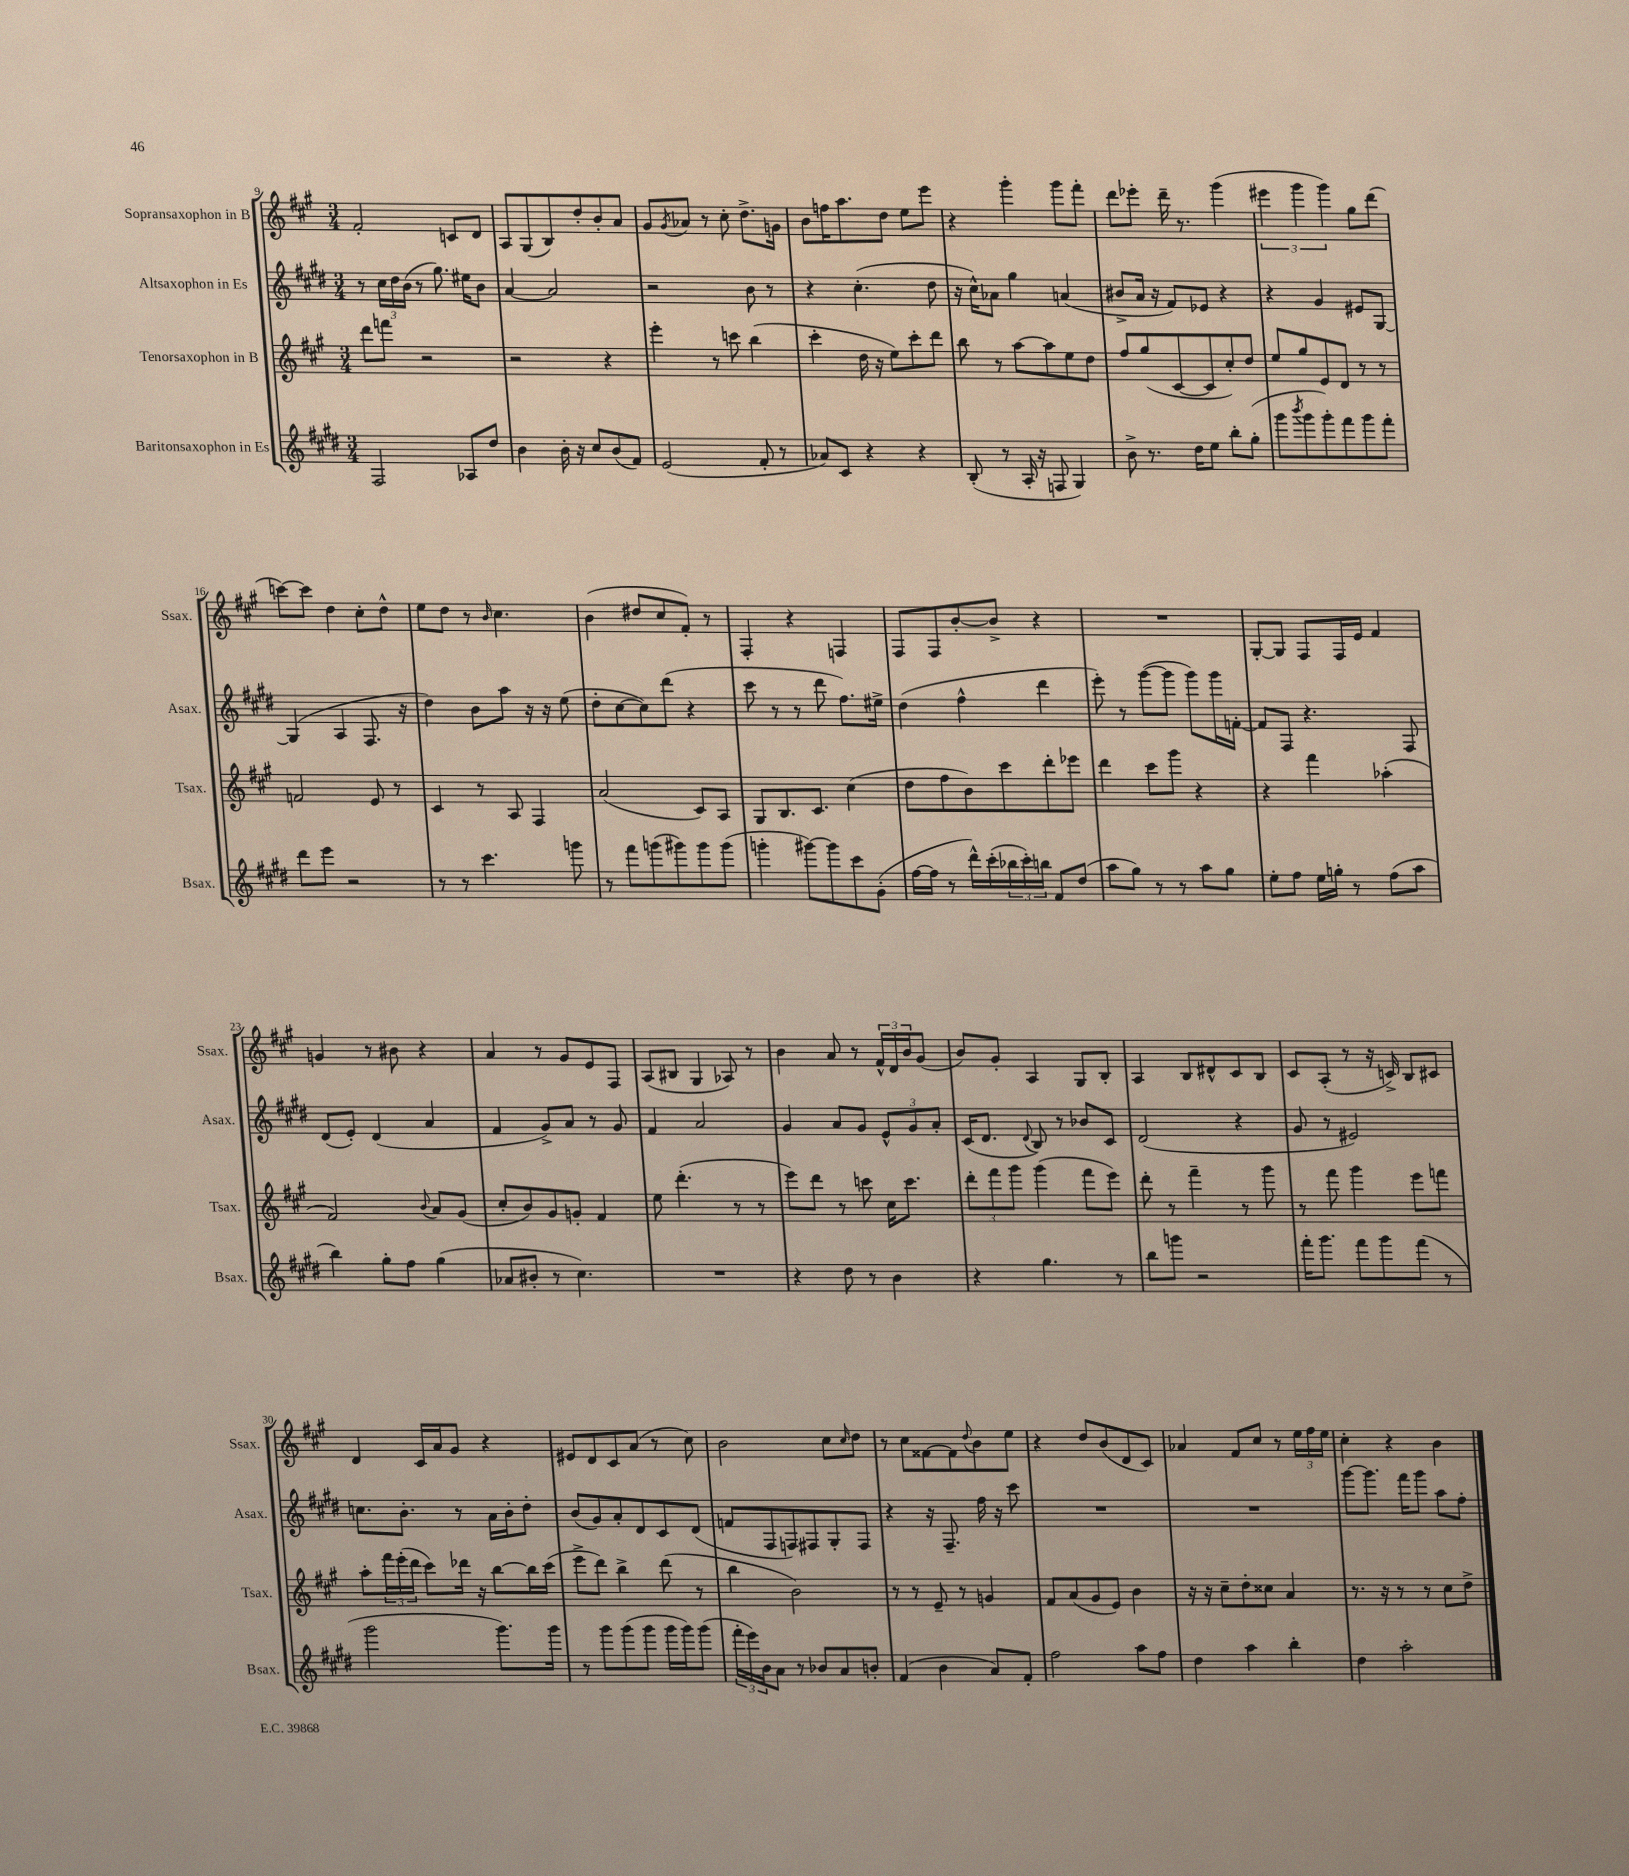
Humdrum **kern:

**kern	**kern	**kern	**kern
*part4	*part3	*part2	*part1
*staff4	*staff3	*staff2	*staff1
*I"Baritonsaxophon in Es	*I"Tenorsaxophon in B	*I"Altsaxophon in Es	*I"Sopransaxophon in B
*I'Bsax.	*I'Tsax.	*I'Asax.	*I'Ssax.
*clefG2	*clefG2	*clefG2	*clefG2
*k[f#c#g#d#]	*k[f#c#g#]	*k[f#c#g#d#]	*k[f#c#g#]
*M3/4	*M3/4	*M3/4	*M3/4
=9	=9	=9	=9
2F#/	8ddd\L	8r	2f#'/
.	8fffn\J	24cc#\LL	.
.	.	24dd#\	.
.	.	(24b\JJ	.
.	2r	8r	.
.	.	8.gg#\)	.
8A-X/L	.	.	8cn/L
.	.	16ee#X\KL	.
8dd#/J	.	8b\J	8d/J
=10	=10	=10	=10
4b\	2r	[4a/	8A/L
.	.	.	(8G#/
16b'\	.	2a/]	8B/)
16r	.	.	.
8cc#/L	.	.	8dd'/
(8b/	4r	.	8b'/
8f#/J)	.	.	8a/J
=11	=11	=11	=11
(2e/	4eee'\	2r	8g#/L
.	.	.	8qg#/
.	.	.	8a-X/J
.	8r	.	8r
.	8cccn\	.	8cc#'\
8f#'/	(4bb\	8b\	8.dd^\L
8r	.	8r	.
.	.	.	16gn\Jk
=12	=12	=12	=12
8a-X/L)	4ccc#'\	4r	8b\L
8c#/J	.	.	16ffn\K
.	.	.	8.aa\
4r	16dd\	(4.cc#'\	.
.	16r	.	.
.	8ee\L)	.	8dd\J
4r	8ccc#'\	.	8ee\L
.	8ddd\J	8dd#\	8eee\J
=13	=13	=13	=13
(8B'/	8bb\	16r	4r
.	.	16cc#^^\KL)	.
8r	8r	8a-X\J	.
16A'/	[8aa\L	4gg#\	4ggg#'\
16r	.	.	.
8Fn/	8aa\]	.	.
4G#/)	8ee\	(4an/	8ggg#\L
.	8dd\J	.	8fff#'\J
=14	=14	=14	=14
8b^\	8ff#/L	8b#X^/L	8ddd\L
8.r	(8gg#/	16a/Jk	8eee-X'\J
.	.	16r	.
.	[8c#/	8f#/L)	16ddd~\
16dd#\KL	.	.	8.r
8ee\J	8c#/]	8e-X/J	.
8bb'\L	8cc#'/)	4r	(4ggg#\
(8gg#'\J	8dd/J	.	.
=15	=15	=15	=15
8ggg#\L	8ee/L	4r	6eee#X\
8qbbb/	.	.	.
8ggg#\	8gg#/	.	.
.	.	.	6ggg#\
8ggg#'\)	8e/	4g#/	.
.	.	.	6ggg#\)
8fff#\	8d/J	.	.
8ggg#\	8r	8e#X/L	8gg#\L
8fff#'\J	8r	[8G#/J	(8ddd\J
!!LO:LB:g=z
=16	=16	=16	=16
8ddd#\L	2fn/	(4G#/]	[8cccn\L)
8eee\J	.	.	8ccc\J]
2r	.	4A/	4dd\
.	8e/	8.F#/	8cc#'\L
.	8r	.	8dd^^\J
.	.	16r	.
=17	=17	=17	=17
8r	4c#/	4dd#\)	8ee\L
8r	.	.	8dd\J
4.ccc#\	8r	8b\L	8r
.	.	.	16qqb/
.	8A/	8aa\J	4.cc#\
.	4F#/	16r	.
.	.	16r	.
8gggn\	.	(8ee\	.
=18	=18	=18	=18
8r	(2a/	8dd#'\L	(4b\
8fff#\L	.	[8cc#\	.
(8gggn\	.	8cc#\])	8dd#X/L
8ggg#X\)	.	(8ddd#\J	8cc#/
8ggg#\	8c#/L)	4r	8f#'/J)
(8ggg#\J	8A/J	.	8r
=19	=19	=19	=19
4gggn'\	8G#/L	8ccc#\	4F#'/
.	8.B/	8r	.
[8ggg#X\L)	.	8r	4r
.	8.c#/J	.	.
8ggg#\]	.	8ddd#\	.
8ccc#\	(4cc#\	8.ff#\L)	4Fn/
(8g#'\J	.	.	.
.	.	16ee#X^\Jk	.
=20	=20	=20	=20
[16ff#\LL	8dd\L	(4dd#\	8F#/L
16ff#\JJ]	.	.	.
8r	8ff#\	.	8F#/
16ddd#^^\LL)	8b\)	4ff#^^\	[8b'/
(16ccc#'\	.	.	.
24bb-X\	8ccc#\	.	8b^/J]
24ccc#'\)	.	.	.
24bbn\JJ	.	.	.
8f#/L	8ddd'\	4ddd#\	4r
(8dd#/J	8eee-X\J	.	.
=21	=21	=21	=21
8aa\L	4ddd\	8eee'\)	2.r
8gg#\J)	.	8r	.
8r	8ccc#\L	([8ggg#\L	.
8r	8ggg#\J	8ggg#\J]	.
8aa\L	4r	8ggg#\L)	.
8gg#\J	.	16ggg#\L	.
.	.	[16fn'\JJ	.
=22	=22	=22	=22
8ee'\L	4r	8f/L]	[8G#'/L
8ff#\J	.	8F#/J	8G#/J]
16ee\LL	4fff#\	4.r	8F#/L
16ggn'\JJ	.	.	.
8r	.	.	16F#/L
.	.	.	16e/JJ
(8ff#\L	(4aa-X'\	.	4f#/
8aa\J	.	8F#/	.
!!LO:LB:g=z
=23	=23	=23	=23
4bb\)	2f#/)	(8d#/L	4gn/
.	.	8e'/J)	.
8gg#'\L	.	(4d#/	8r
8ff#\J	.	.	8b#X\
.	8qqb/	.	.
(4gg#\	8a/L	4a/	4r
.	(8g#/J	.	.
=24	=24	=24	=24
8a-X/L	8cc#'/L	4f#/	4a/
8b#X'/J	8b/)	.	.
8r	8g#/	8g#^/L)	8r
4.cc#\)	8gn'/J	8a/J	8g#/L
.	4f#/	8r	8e/
.	.	8g#/	8F#/J
=25	=25	=25	=25
2.r	8ee\	4f#/	(8A/L
.	(4.ddd'\	.	8B#X/J
.	.	2a/	4G#/
.	8r	.	8A-X/)
.	8r	.	8r
=26	=26	=26	=26
4r	8eee\L)	4g#/	4b\
.	8ddd\J	.	.
8dd#\	8r	8a/L	8a/
8r	8cccn\	8g#/J	8r
4b\	16cc#\KL	12e^^/L	24f#^^/LL
.	.	.	24d/
.	8.ccc\J	.	.
.	.	12g#/	24b/J
.	.	.	(8g#/J
.	.	12a'/J	.
=27	=27	=27	=27
4r	12ddd'\L	(16c#/KL	8b/L)
.	.	8.d#/J	.
.	12fff#\	.	.
.	.	.	8g#'/J
.	12ggg#\J	.	.
.	.	8qqd#/	.
4.gg#\	(4ggg#\	8B/)	4A/
.	.	8r	.
.	8fff#\L	8b-X/L	8G#/L
8r	8eee\J)	8c#/J	8B'/J
=28	=28	=28	=28
8bb\L	8ddd'\	(2d#/	4A/
8gggn\J	8r	.	.
2r	4fff#~\	.	8B/L
.	.	.	8d#X^^/
.	8r	4r	8c#/
.	8ggg#\	.	8B/J
=29	=29	=29	=29
16fff#'\KL	8r	8g#/	8c#/L
8.ggg#\J	.	.	.
.	8fff#\	8r	(8A'/J
8fff#\L	4ggg#\	2e#X/)	8r
8ggg#\	.	.	16r
.	.	.	16cn^/)
(8fff#\J	8eee\L	.	8B/L
8r	8fffn\J	.	8c#X/J
!!LO:LB:g=z
=30	=30	=30	=30
2ggg#\	8aa'\L	8.ccn\L	4d/
.	24fff#\L	.	.
.	(24eee'\	.	.
.	.	8.b'\J	.
.	24ddd\JJ	.	.
.	8ccc#\L)	.	16c#/LL
.	.	.	16a/J
.	16ddd-X\Jk	8r	8g#/J
.	16r	.	.
8.ggg#\L)	[8bb\L	16a\LL	4r
.	.	16b'\J	.
.	16bb\L]	8dd#'\J	.
16ggg#\Jk	(16ccc#\JJ	.	.
=31	=31	=31	=31
8r	8eee^\L	(8b/L	8e#X/L
8ggg#\L	8ddd\J)	8g#/)	8d/
(8ggg#\	4bb^\	8a'/	8c#/
8ggg#\J	.	8d#/	(8a/J
16ggg#\LL	(8ddd\	8c#/	8r
16ggg#\J)	.	.	.
(8ggg#\J	8r	(8d#/J	8cc#\)
=32	=32	=32	=32
24fff#'\LL	4bb\	8fn/L	2b\
24eee\)	.	.	.
24b\J	.	.	.
8a\J	.	8F#/	.
8r	2b\)	8Fn/)	.
8b-X/L	.	8F#X/	.
8a/	.	8G#'/	8cc#\L
.	.	.	16qqcc#/
8bn'/J	.	8F#/J	8dd\J
=33	=33	=33	=33
(4f#/	8r	4r	8r
.	8r	.	8cc#\L
4b\	8e~/	16r	[8f##X\
.	.	8.F#~/	.
.	8r	.	8f##\]
.	.	.	8qqdd/
8a/L)	4gn/	16ff#\	8b\
.	.	16r	.
8f#'/J	.	8ccc#\	8ee\J
=34	=34	=34	=34
2ff#\	8f#/L	2.r	4r
.	(8a/	.	.
.	8g#/	.	8dd/L
.	8e/J)	.	(8b/
8aa\L	4b\	.	8d/
8ff#\J	.	.	8c#/J)
=35	=35	=35	=35
4dd#\	16r	2.r	4a-X/
.	16r	.	.
.	8cc#~\L	.	.
4aa\	8dd'\	.	8f#/L
.	8cc##X\J	.	8cc#/J
4bb'\	4a/	.	8r
.	.	.	24ee\LL
.	.	.	24ff#\
.	.	.	24ee\JJ
=36	=36	=36	=36
4dd#\	8.r	[8ggg#\L	4cc#'\
.	.	8.ggg#\J]	.
.	16r	.	.
2aa'\	8r	.	4r
.	.	16fff#\KL	.
.	8r	8ggg#\J	.
.	8cc#\L	8aa\L	4b\
.	8dd^\J	8ff#'\J	.
==	==	==	==
*-	*-	*-	*-
